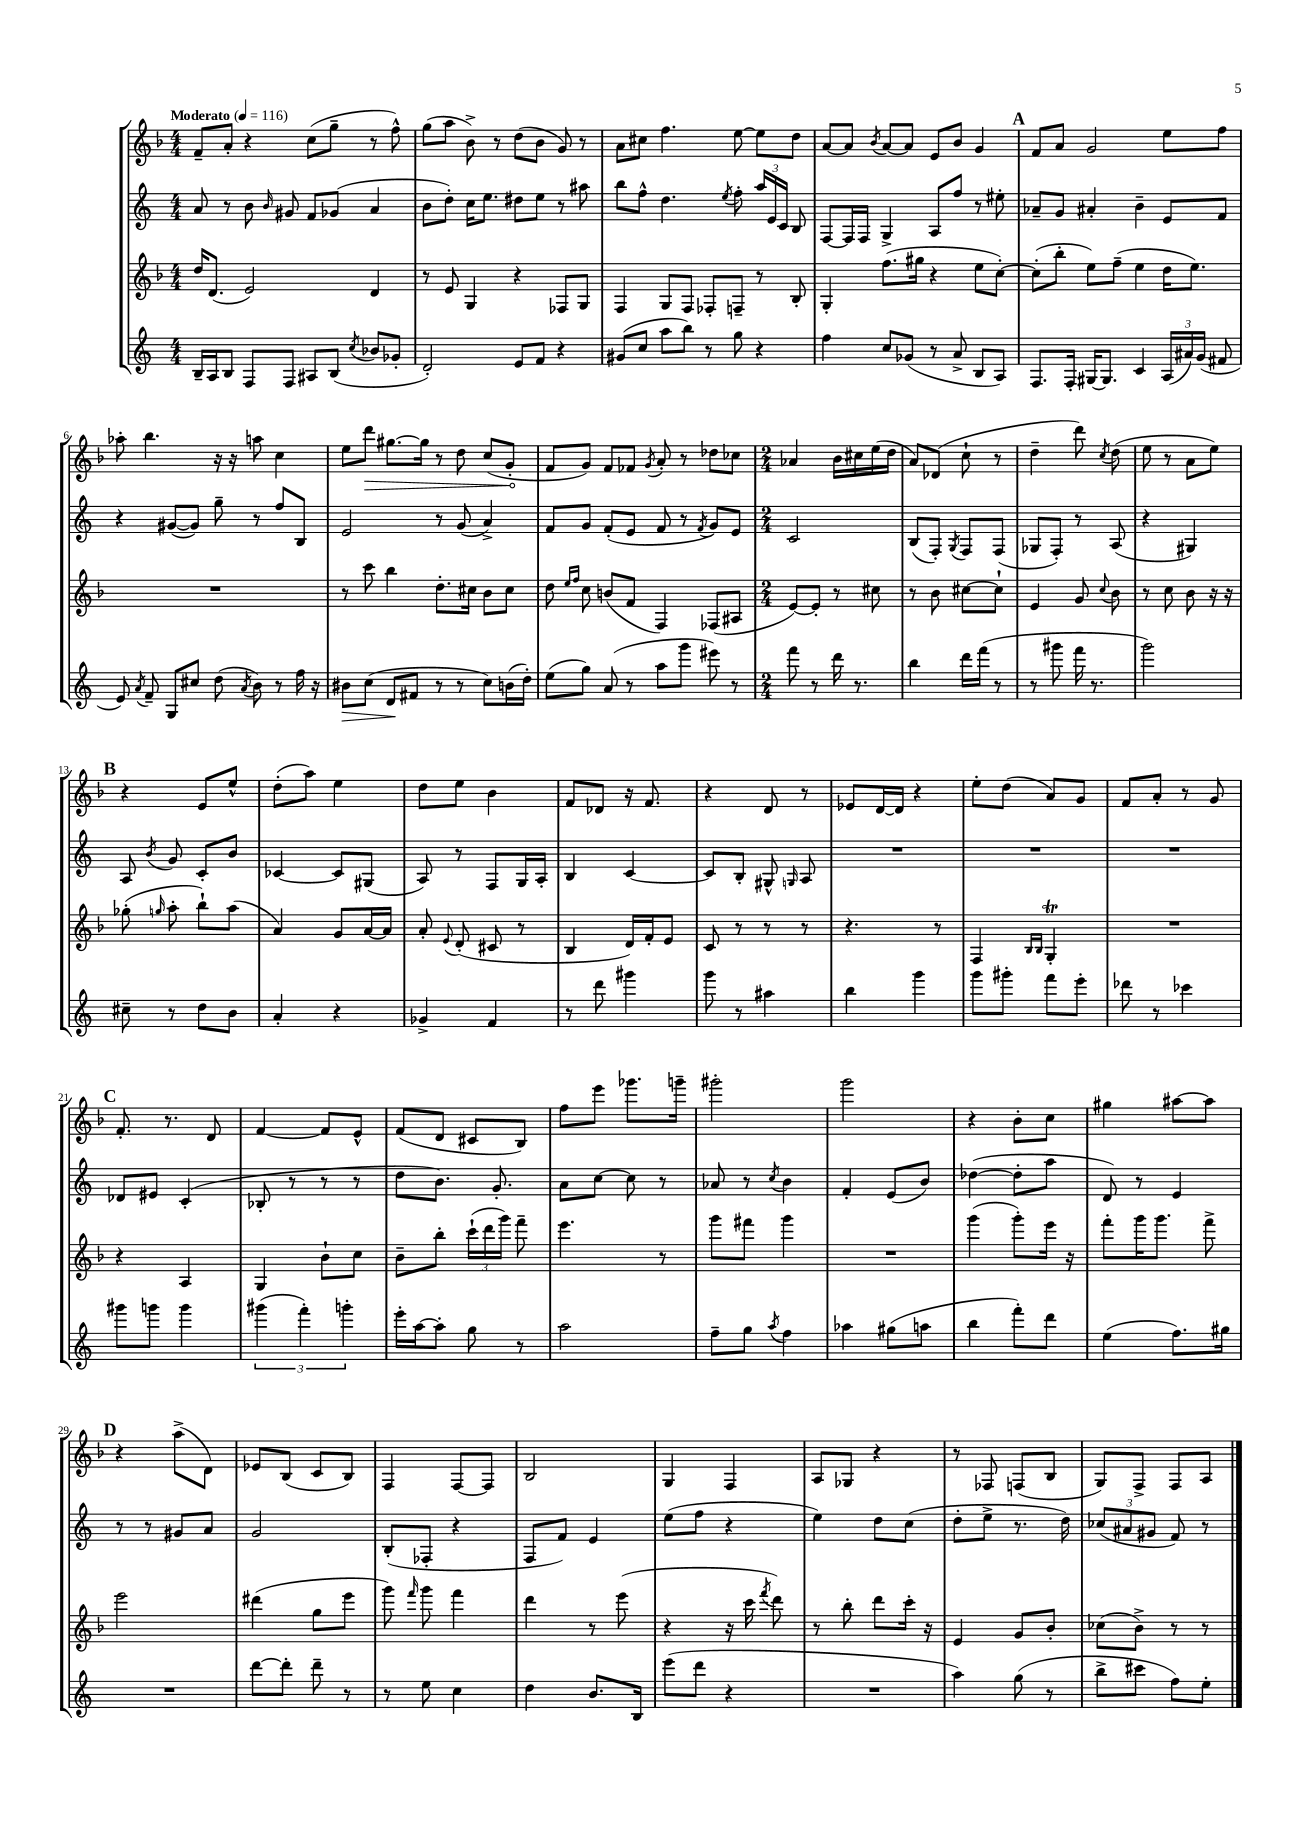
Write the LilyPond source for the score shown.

<<
\new StaffGroup <<
\new Staff = "s0" {
    \clef treble \key f \major \numericTimeSignature \time 4/4 \tempo "Moderato" 4 = 116
    \autoBeamOff f'8[-- a'8]-. r4 c''8[( g''8]-- r8 f''8-^) |
    g''8[( a''8] bes'8->) r8 d''8[( bes'8] g'8) r8 |
    a'8[ cis''8] f''4. e''8~ e''8[ d''8] |
    a'8[~ a'8] \acciaccatura { bes'8 } a'8[~ a'8] e'8[ bes'8] g'4 |
    \mark \markup { \bold "A" } f'8[ a'8] g'2 e''8[ f''8] |
    aes''8-. bes''4. r16 r16 a''8 c''4 |
    e''8[ \once \override Hairpin.circled-tip = ##t d'''8]\> gis''8.[~ gis''16] r8 d''8 c''8[( g'8]-.\! |
    f'8[ g'8]) f'8[ fes'8] \acciaccatura { g'8 } a'8-. r8 des''8[ ces''8] |
    \numericTimeSignature \time 2/4 aes'4 bes'16[ cis''16 e''16( d''16] |
    a'8[) des'8]( c''8-! r8 |
    d''4-- d'''8) \acciaccatura { c''8 } d''8( |
    e''8 r8 a'8[ e''8]) |
    \mark \markup { \bold "B" } r4 e'8[ e''8]-^ |
    d''8[-.( a''8]) e''4 |
    d''8[ e''8] bes'4 |
    f'8[ des'8] r16 f'8. |
    r4 d'8 r8 |
    ees'8[ d'16~ d'16] r4 |
    e''8[-. d''8]( a'8[) g'8] |
    f'8[ a'8]-. r8 g'8 |
    \mark \markup { \bold "C" } f'8.-. r8. d'8 |
    f'4~ f'8[ e'8]-^ |
    f'8[( d'8] cis'8[ bes8]) |
    f''8[ e'''8] ges'''8.[ g'''16]-- |
    gis'''2-. |
    g'''2 |
    r4 bes'8[-. c''8] |
    gis''4 ais''8[~ ais''8] |
    \mark \markup { \bold "D" } r4 a''8[->( d'8]) |
    ees'8[ bes8]( c'8[ bes8]) |
    f4 f8[~ f8] |
    bes2 |
    g4 f4 |
    a8[ ges8] r4 |
    r8 fes8 f8[( bes8] |
    g8[) f8]-> f8[ a8] \bar "|." |
}
\new Staff = "s1" {
    \clef treble \key c \major \numericTimeSignature \time 4/4
    \autoBeamOff a'8 r8 b'8 \grace { b'16 } gis'8 f'8[ ges'8]( a'4 |
    b'8[ d''8]-.) c''16[ e''8.] dis''8[ e''8] r8 ais''8 |
    b''8[ f''8]-^ d''4. \acciaccatura { e''8 } f''8-. \tuplet 3/2 { a''16[ e'16 c'16] } b8 |
    f8[~ f16 f16] g4-> a8[ f''8] r8 eis''8-. |
    \mark \markup { \bold "A" } aes'8[-- g'8] ais'4-. b'4-- e'8[ f'8] |
    r4 gis'8[~( gis'8]) g''8-- r8 f''8[ b8] |
    e'2 r8 g'8( a'4->) |
    f'8[ g'8] f'8[-.( e'8] f'8 r8 \acciaccatura { f'8 } g'8[) e'8] |
    \numericTimeSignature \time 2/4 c'2 |
    b8[( f8]-.) \acciaccatura { g8 } f8[ f8]( |
    ges8[ f8]-.) r8 a8( |
    r4 gis4) |
    \mark \markup { \bold "B" } a8 \acciaccatura { b'8 } g'8 c'8[-. b'8] |
    ces'4~ ces'8[ gis8]( |
    a8) r8 f8[ g16 a16]-. |
    b4 c'4~ |
    c'8[ b8]-. gis8-^ \grace { g16 } a8 |
    R2 |
    R2 |
    R2 |
    \mark \markup { \bold "C" } des'8[ eis'8] c'4-.( |
    bes8-. r8 r8 r8 |
    d''8[ b'8.]) g'8.-. |
    a'8[ c''8]~ c''8 r8 |
    aes'8 r8 \acciaccatura { c''8 } b'4 |
    f'4-. e'8[( b'8]) |
    des''4~( des''8[-. a''8] |
    d'8) r8 e'4 |
    \mark \markup { \bold "D" } r8 r8 gis'8[ a'8] |
    g'2 |
    b8[-.( fes8]-. r4 |
    f8[ f'8]) e'4 |
    e''8[( f''8] r4 |
    e''4) d''8[ c''8]( |
    d''8[-. e''8]-> r8. d''16) |
    \tuplet 3/2 { ces''8[( ais'8 gis'8] } f'8) r8 \bar "|." |
}
\new Staff = "s2" {
    \clef treble \key f \major \numericTimeSignature \time 4/4
    \autoBeamOff d''16[ d'8.]( e'2) d'4 |
    r8 e'8 g4 r4 fes8[ g8] |
    f4 g8[ f8] fes8[-. f8]-- r8 bes8-. |
    g4-. f''8.[( gis''16] r4 e''8[ c''8]~-.) |
    \mark \markup { \bold "A" } c''8[-.( bes''8]-. e''8[) f''8]--( e''4 d''16[ e''8.]) |
    R1 |
    r8 c'''8 bes''4 d''8.[-. cis''16] bes'8[ cis''8] |
    d''8 \grace { e''16[ f''16] } c''8 b'8[( f'8] f4) fes8[( ais8] |
    \numericTimeSignature \time 2/4 e'8[~) e'8]-. r8 cis''8 |
    r8 bes'8 cis''8[~ cis''8]-! |
    e'4 g'8 \appoggiatura { c''8 } bes'8 |
    r8 c''8 bes'8 r16 r16 |
    \mark \markup { \bold "B" } ges''8-.( \grace { g''16 } a''8-. bes''8[-!) a''8]( |
    a'4) g'8[ a'16~ a'16] |
    a'8-. \appoggiatura { e'8 } d'8-.( cis'8 r8 |
    bes4 d'16[) f'16-. e'8] |
    c'8 r8 r8 r8 |
    r4. r8 |
    f4 \grace { bes16[ bes16] } g4-.\trill |
    R2 |
    \mark \markup { \bold "C" } r4 a4 |
    g4 bes'8[-! c''8] |
    bes'8[-- bes''8]-. \tuplet 3/2 { c'''16[-!( d'''16 g'''16]) } f'''8-- |
    e'''4. r8 |
    g'''8[ fis'''8] g'''4 |
    R2 |
    g'''4( g'''8[-.) e'''16] r16 |
    f'''8[-. g'''16 g'''8.] f'''8-> |
    \mark \markup { \bold "D" } e'''2 |
    dis'''4( g''8[ e'''8] |
    g'''8) \grace { f'''16 } g'''8 f'''4 |
    d'''4 r8 e'''8( |
    r4 r16 c'''16 \acciaccatura { f'''8 } d'''8) |
    r8 bes''8-. d'''8[ c'''16]-. r16 |
    e'4 g'8[ bes'8]-. |
    ces''8[( bes'8]->) r8 r8 \bar "|." |
}
\new Staff = "s3" {
    \clef treble \key c \major \numericTimeSignature \time 4/4
    \autoBeamOff b16[-- a16 b8] f8[ f8] ais8[ b8]( \acciaccatura { c''8 } bes'8[ ges'8]-. |
    d'2-.) e'8[ f'8] r4 |
    gis'8[( c''8] a''8[ b''8]) r8 g''8 r4 |
    f''4 c''8[ ges'8]( r8 a'8-> b8[ a8]) |
    \mark \markup { \bold "A" } f8.[ f16]-. gis16[~ gis8.] c'4 \tuplet 3/2 { a16[( ais'16) g'16]( } fis'8 |
    e'8) \acciaccatura { a'8 } f'8-- g8[ cis''8] d''8( \acciaccatura { a'8 } b'8) r8 f''16 r16 |
    bis'8[\> c''8]( d'8[\! fis'8] r8 r8 c''8[) b'16( d''16]-.) |
    e''8[( g''8]) a'8( r8 a''8[ g'''8] eis'''8) r8 |
    \numericTimeSignature \time 2/4 f'''8 r8 d'''16 r8. |
    b''4 d'''16[ f'''16]( r8 |
    r8 gis'''8 f'''16 r8. |
    g'''2) |
    \mark \markup { \bold "B" } cis''8-- r8 d''8[ b'8] |
    a'4-. r4 |
    ges'4-> f'4 |
    r8 d'''8 gis'''4 |
    g'''8 r8 ais''4 |
    b''4 g'''4 |
    g'''8[ gis'''8]-. f'''8[ e'''8]-. |
    des'''8 r8 ces'''4 |
    \mark \markup { \bold "C" } gis'''8[ g'''8] g'''4 |
    \tuplet 3/2 { gis'''4( f'''4-.) g'''4-. } |
    e'''16[-. a''16~ a''8]-. g''8 r8 |
    a''2 |
    f''8[-- g''8] \acciaccatura { a''8 } f''4 |
    aes''4 gis''8[( a''8] |
    b''4 f'''8[-.) d'''8] |
    e''4( f''8.[) gis''16] |
    \mark \markup { \bold "D" } R2 |
    d'''8[~ d'''8]-. d'''8-- r8 |
    r8 e''8 c''4 |
    d''4 b'8.[ b16] |
    e'''8[( d'''8] r4 |
    R2 |
    a''4) g''8( r8 |
    b''8[-> cis'''8] f''8[) e''8]-. \bar "|." |
}
>>
>>
